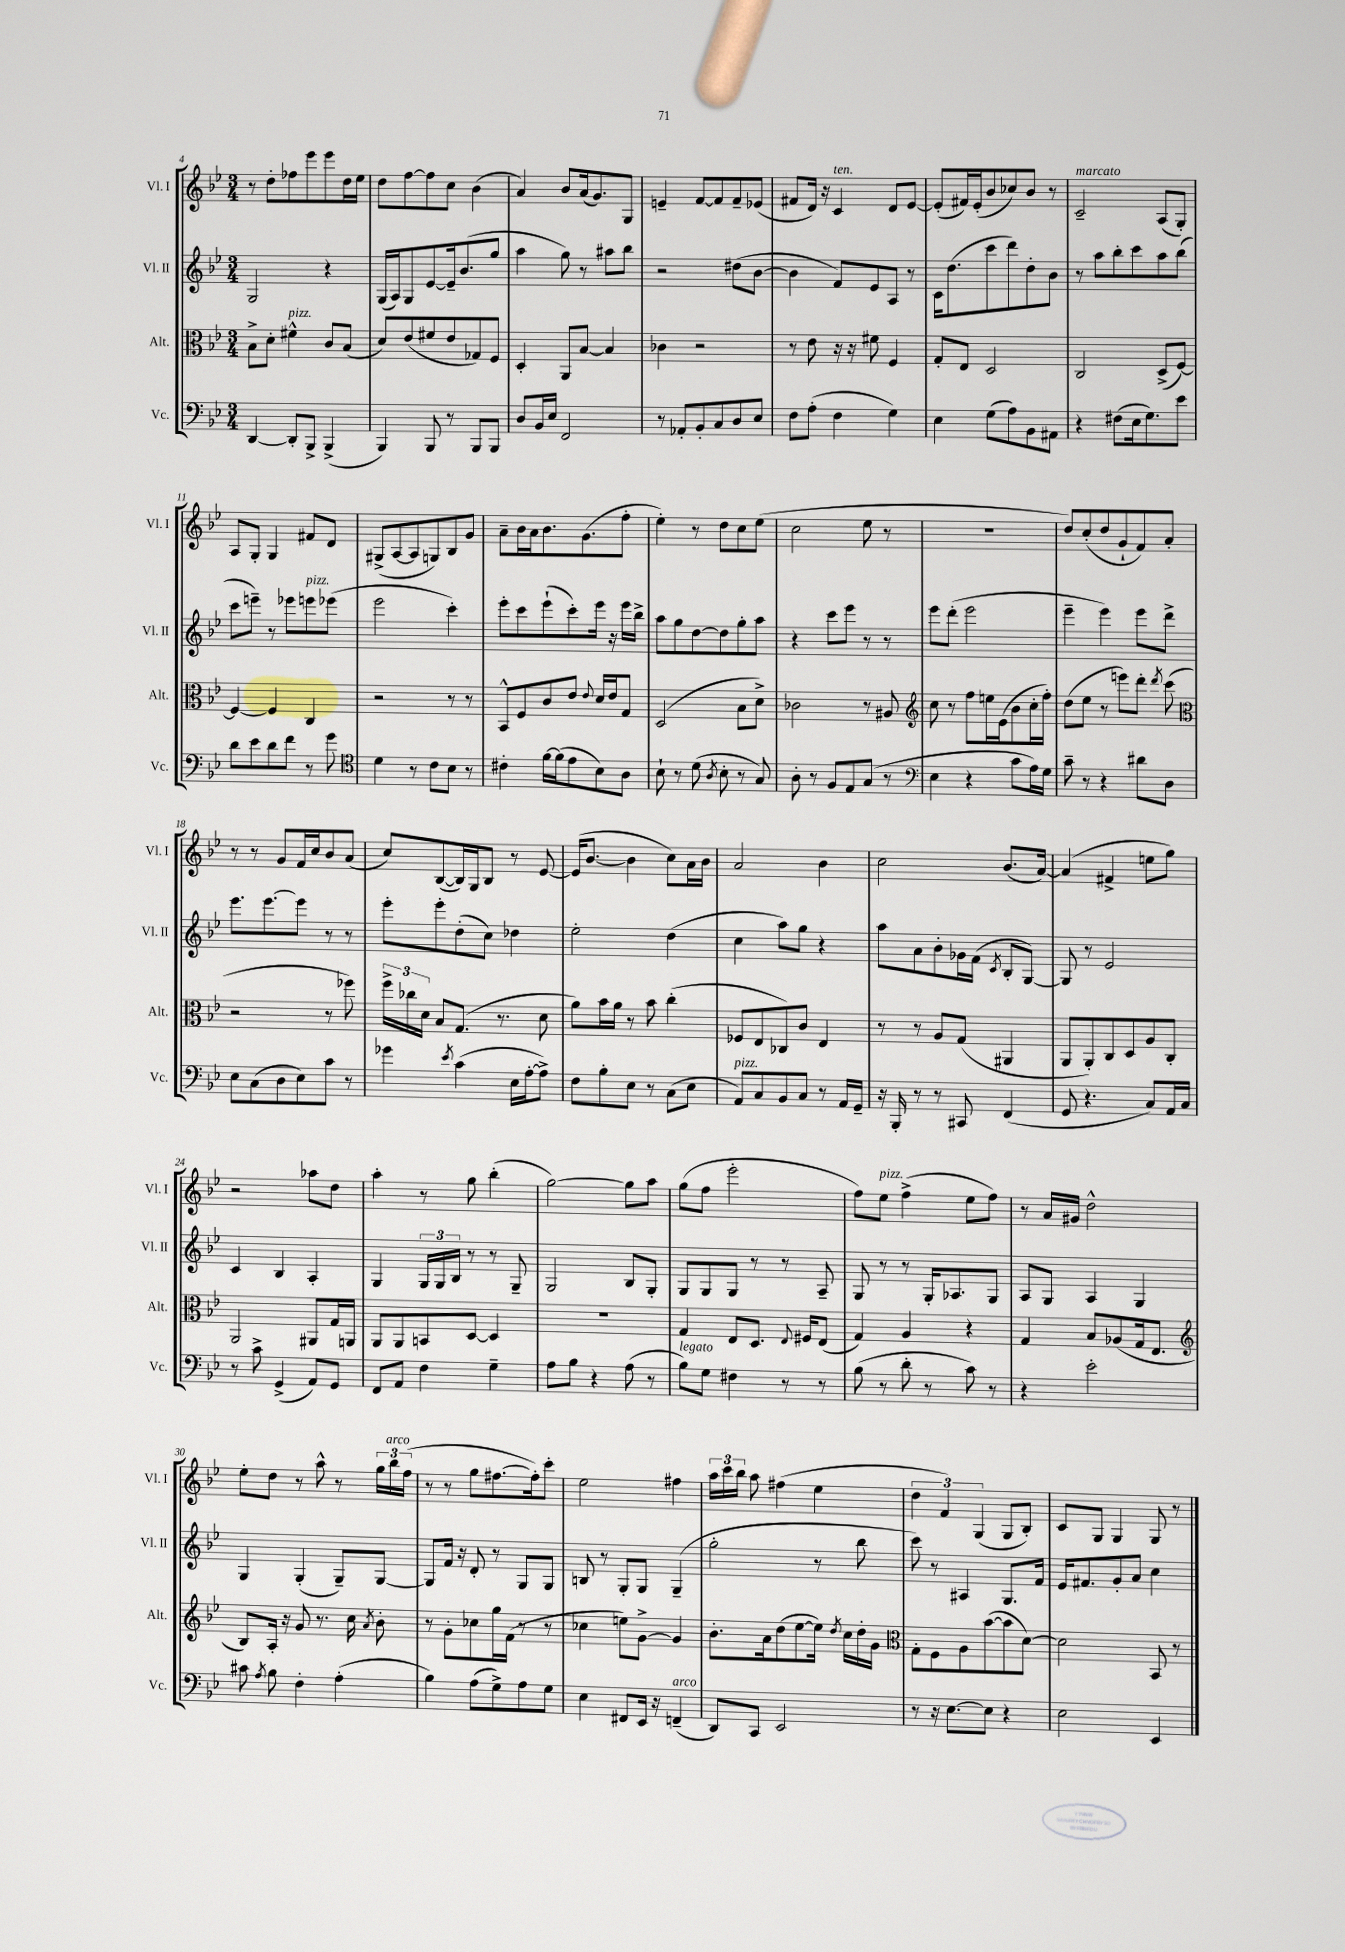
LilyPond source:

<<
\new StaffGroup <<
\new Staff = "s0" \with { instrumentName = "Vl. I" shortInstrumentName = "Vl. I" } {
    \clef treble \key bes \major \numericTimeSignature \time 3/4
    \autoBeamOff r8 d''8[-. fes''8 ees'''8 ees'''8 d''16 ees''16] |
    d''8[ f''8~ f''8 c''8] bes'4( |
    a'4) bes'8[ a'16( g'8.) g8] |
    e'4-- f'8[~ f'8 f'8-- ees'8]( |
    fis'8[ d'16]) r16 c'4^\markup { \italic "ten." } d'8[ ees'8]~ |
    ees'8[-.( fis'16) ees'16-.( bes'8 ces''8) bes'8] r8 |
    c'2--^\markup { \italic "marcato" } a8[( g8]-.) |
    a8[ g8]-. g4 fis'8[ d'8] |
    gis8[->( a8~ a8 g8) bes8 g'8] |
    a'8[-- bes'16 a'16 bes'8. g'8.( f''8]-. |
    ees''4-.) r8 d''8[ c''8 ees''8]( |
    c''2 ees''8 r8 |
    R2. |
    d''8[) c''8-.( d''8 g'8-! f'8) a'8]-. |
    r8 r8 g'8[ f'16 c''16 bes'8 a'8]( |
    c''8[) bes8~( bes16) g16 bes8] r8 ees'8~ |
    ees'16[( bes'8.]~ bes'4 c''8[) a'16 bes'16] |
    a'2 bes'4 |
    c''2 bes'8.[( a'16]~) |
    a'4( fis'4-> e''8[ g''8]) |
    r2 aes''8[ d''8] |
    a''4-. r8 g''8 bes''4-.( |
    g''2~) g''8[ a''8] |
    g''8[( f''8] ees'''2-. |
    f''8[) ees''8]^\markup { \italic "pizz." } f''4->( ees''8[ f''8]) |
    r8 a'16[ gis'16] d''2-^ |
    ees''8[-. d''8] r8 a''8-^ r8 \tuplet 3/2 { g''16[ bes''16^\markup { \italic "arco" } f''16]( } |
    r8 r8 g''8[ fis''8.~ fis''16-.) c'''8]-. |
    ees''2 fis''4 |
    \tuplet 3/2 { a''16[ c'''16 bes''16] } a''8 fis''4( ees''4 |
    \tuplet 3/2 { d''4 f'4) g4( } g8[ bes8]-.) |
    c'8[ g8] g4 g8 r8 \bar "|." |
}
\new Staff = "s1" \with { instrumentName = "Vl. II" shortInstrumentName = "Vl. II" } {
    \clef treble \key bes \major \numericTimeSignature \time 3/4
    \autoBeamOff g2 r4 |
    g16[( a16) g8 ees'8~ ees'16-- bes'8.( g''8] |
    a''4 g''8) r8 ais''8[ bes''8] |
    r2 dis''8[( bes'8]~ |
    bes'4 f'8[) ees'8 a8] r8 |
    c'16[ d''8.( c'''8 d'''8) d''8-. bes'8] |
    r8 a''8[ bes''8-. c'''8 a''8 bes''8]( |
    c'''8[ e'''8]--) r8 ees'''8[ e'''8^\markup { \italic "pizz." } ees'''8]( |
    ees'''2 c'''4-.) |
    ees'''8[-. c'''8 ees'''8-!( c'''8-.) ees'''16] r16 ees'''16[ bes''16]-> |
    a''8[ g''8 d''8~ d''8 g''8-. a''8] |
    r4 c'''8[ ees'''8] r8 r8 |
    ees'''8[ d'''8]-.( ees'''2 |
    ees'''4-- ees'''4) ees'''8[ d'''8]-> |
    ees'''8.[ ees'''8.~ ees'''8] r8 r8 |
    ees'''8[-. ees'''8-. d''8-.( c''8]) des''4 |
    ees''2-. d''4( |
    c''4 a''8[) g''8] r4 |
    a''8[ a'8 bes'8-. ges'16 f'16]( \acciaccatura { c'8 } bes8[-. g8]~) |
    g8 r8 ees'2 |
    c'4 bes4 a4-. |
    g4 \tuplet 3/2 { g16[ g16 bes16] } r8 r8 g8-- |
    g2 bes8[ g8]-. |
    g8[ g8 g8] r8 r8 a8-- |
    g8 r8 r8 g16[-. aes8. g8] |
    a8[ g8] a4 g4 |
    g4 g4-.( g8[--) g8]~ |
    g8[ f'16] r16 d'8-. r8 g8[ g8] |
    b8 r8 g8[-. g8] g4--( |
    g''2-. r8 bes''8 |
    c'''8) r8 ais4 g8.[ f'16] |
    ees'16[ fis'8. g'8-. a'8] c''4 \bar "|." |
}
\new Staff = "s2" \with { instrumentName = "Alt." shortInstrumentName = "Alt." } {
    \clef alto \key bes \major \numericTimeSignature \time 3/4
    \autoBeamOff bes8[-> d'8]-. fis'4-^^\markup { \italic "pizz." } c'8[ bes8]( |
    d'8[) ees'8( fis'8 ees'8 ges8) f8] |
    d4-. a,8[ bes8]~ bes4 |
    ces'4 r2 |
    r8 ees'8 r16 r16 fis'8 f4 |
    g8[-. ees8] d2 |
    c2 d8[->( f8]~) |
    f4~ f4 c4 |
    r2 r8 r8 |
    bes,8[-^ f8 c'8 ees'8] \appoggiatura { ees'8 } d'16[ ees'16 g8] |
    d2( bes8[ d'8]->) |
    ces'2 r8 ais8 |
    \clef treble c''8 r8 f''8[ e''16 ees'16( bes'8 c''16-. f''16]-.) |
    d''8[( ees''8] r8 e'''8[) d'''8]-. \acciaccatura { d'''8 } c'''8( |
    \clef alto r2 r8 fes''8) |
    \tuplet 3/2 { f''16[-> ces''16 d'16] } bes8[ g8.]( r8. d'8 |
    a'8[) bes'16 a'16] r8 bes'8 c''4-.( |
    fes8[ ees8 ces8) c'8] ees4 |
    r8 r8 a8[ g8]( ais,4 |
    a,8[ a,8-.) c8 d8 a8 c8]-. |
    a,2 ais,8[ g16 a,16] |
    a,8[ a,8 b,8 d8]~ d4 |
    R2. |
    g4 ees8[ d8.] \appoggiatura { ees8 } fis16[ ees8]( |
    g4) a4 r4 |
    g4 bes8[ aes8( g16 ees8.] |
    \clef treble bes8[) a16]-. r16 g'8 r8. c''16 \acciaccatura { a'8 } bes'8-. |
    r8 g'8[-. ces''8 g''16 f'16]( r8 r8 |
    ces''4 e''8[) g'8]~-> g'4 |
    bes'8.[-. a'16 d''8( ees''8~ ees''16]) \acciaccatura { d''8 } c''16[ d''16-. g'16] |
    \clef alto g8[-. f8 a8 bes'8~( bes'8 d'8]~) |
    d'2 bes,8 r8 \bar "|." |
}
\new Staff = "s3" \with { instrumentName = "Vc." shortInstrumentName = "Vc." } {
    \clef bass \key bes \major \numericTimeSignature \time 3/4
    \autoBeamOff d,4~ d,8[-. bes,,8]-> bes,,4->( |
    bes,,4) bes,,8 r8 bes,,8[ bes,,8] |
    d8[ bes,16 ees16] f,2 |
    r8 aes,8[-. bes,8-. c8 d8 ees8] |
    f8[ a8]-.( f4 g4) |
    ees4 g8[( a8) bes,8 ais,8] |
    r4 fis8[( ees16 g8.) ees'8] |
    d'8[ ees'8 d'8 f'8] r8 g'8 |
    \clef tenor d'4 r8 c'8[ bes8] r8 |
    cis'4-. f'16[~ f'16( ees'8 bes8) a8] |
    bes8-! r8 d'8( \acciaccatura { a8 } bes8-. r8 g8) |
    a8-. r8 f8[ ees8 g8]( r8 |
    \clef bass ees4 r4 c'8[ a16) g16] |
    c'8-- r8 r4 dis'8[ d8] |
    ees8[ c8( d8 ees8) c'8] r8 |
    ges'4 \acciaccatura { ees'8 } c'4( ees16[ a16~-. a8]->) |
    f8[ bes8-. ees8] r8 c8[( ees8] |
    a,8[^\markup { \italic "pizz." }) c8 bes,8 c8] r8 a,16[ g,16]-- |
    r16 bes,,16-. r8 r8 cis,8 f,4( |
    g,8 r4. c8[) a,16 c16] |
    r8 c'8-> g,4->( a,8[) g,8] |
    f,8[ a,8] f4 g4-- |
    a8[ bes8] r4 a8( r8 |
    bes8[^\markup { \italic "legato" }) g8] fis4 r8 r8 |
    bes8( r8 d'8-. r8 c'8) r8 |
    r4 ees'2-. |
    cis'8 \acciaccatura { a8 } bes8 f4-. a4-.( |
    bes4) a8[( g8->) a8 g8] |
    ees4 fis,8[ ees,16] r16 f,4--^\markup { \italic "arco" }( |
    d,8[) c,8] ees,2 |
    r8 r16 ees8.[~ ees8] r4 |
    ees2 ees,4 \bar "|." |
}
>>
>>
\layout { \context { \Score currentBarNumber = #4 } }
